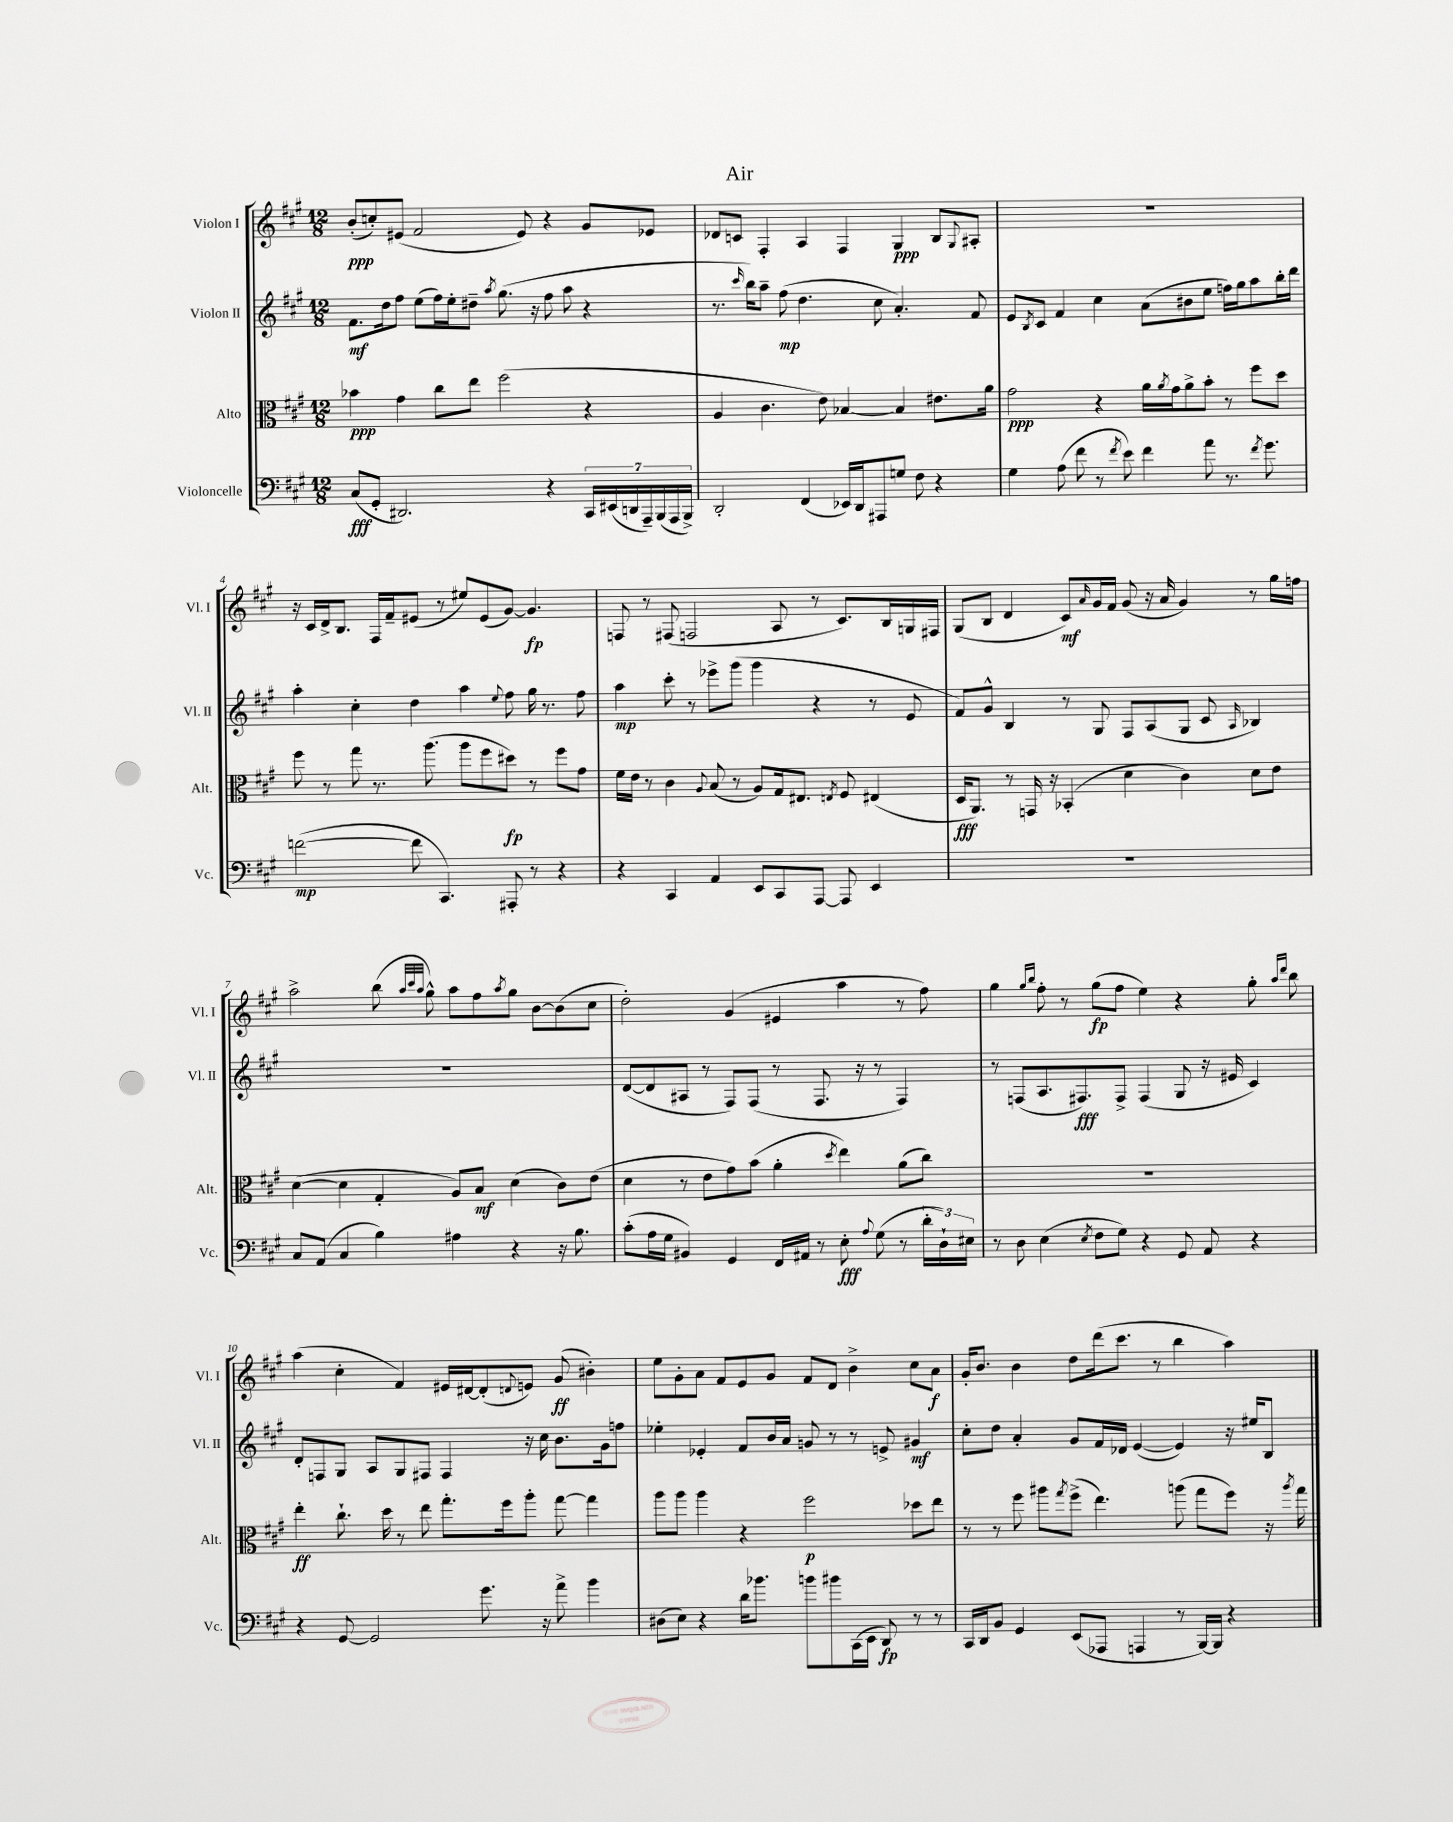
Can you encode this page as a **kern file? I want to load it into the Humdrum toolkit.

**kern	**dynam	**kern	**dynam	**kern	**dynam	**kern	**dynam
*part4	*part4	*part3	*part3	*part2	*part2	*part1	*part1
*staff4	*staff4	*staff3	*staff3	*staff2	*staff2	*staff1	*staff1
*I"Violoncelle	*	*I"Alto	*	*I"Violon II	*	*I"Violon I	*
*I'Vc.	*	*I'Alt.	*	*I'Vl. II	*	*I'Vl. I	*
*clefF4	*	*clefC3	*	*clefG2	*	*clefG2	*
*k[f#c#g#]	*	*k[f#c#g#]	*	*k[f#c#g#]	*	*k[f#c#g#]	*
*M12/8	*	*M12/8	*	*M12/8	*	*M12/8	*
=1	=1	=1	=1	=1	=1	=1	=1
(8C#/L	fff	4b-X\	ppp	8.f#\L	mf	(8b'/L	ppp
8GG#'/J	.	.	.	.	.	8ccn'/)	.
.	.	.	.	16dd\k	.	.	.
2.DD#X/)	.	4g#\	.	8ff#\J	.	(8e#X/J	.
.	.	.	.	(8ee\L	.	2f#/	.
.	.	8cc#\L	.	16ff#\L)	.	.	.
.	.	.	.	16ee'\J	.	.	.
.	.	8ee\J	.	8dd#X~\J	.	.	.
.	.	.	.	8qaa/	.	.	.
.	.	(2ff#\	.	(8.gg#\	.	.	.
.	.	.	.	.	.	8e#/)	.
.	.	.	.	16r	.	.	.
4r	.	.	.	8ff#\	.	4r	.
.	.	.	.	8aa\	.	.	.
28CC#/LL	.	4r	.	4r	.	8g#/L	.
(28EE#X/	.	.	.	.	.	.	.
28DDn/	.	.	.	.	.	.	.
28AAA~/)	.	.	.	.	.	.	.
.	.	.	.	.	.	8e-X/J	.
(28BBB/	.	.	.	.	.	.	.
28AAA/	.	.	.	.	.	.	.
28BBB^/JJ)	.	.	.	.	.	.	.
=2	=2	=2	=2	=2	=2	=2	=2
2DD'/	.	4A/	.	8.r	.	8d-X/L	.
.	.	.	.	.	.	8cn/J	.
.	.	.	.	16qqccc#/	.	.	.
.	.	.	.	16bb\KL)	.	.	.
.	.	4.c#\	.	8aa~\J	.	4F#'/	.
.	.	.	.	(8ff#\	mp	.	.
(4FF#/	.	.	.	4.dd\	.	4A/	.
.	.	8e\)	.	.	.	.	.
16EE-X/LL)	.	[4B-X/	.	.	.	4F#/	.
16DD/J	.	.	.	.	.	.	.
8AAA#X/	.	.	.	8cc#\	.	.	.
8Gn/J	.	4B-/]	.	4.a'/)	.	4G#/	ppp
8F#\	.	.	.	.	.	.	.
4r	.	8.e#X\L	.	.	.	8B/L	.
.	.	.	.	.	.	8qqG#/	.
.	.	.	.	8f#/	.	8A#X'/J	.
.	.	16a\Jk	.	.	.	.	.
=3	=3	=3	=3	=3	=3	=3	=3
4G#\	.	2g#\	ppp	8e/L	.	1.r	.
.	.	.	.	8qB/	.	.	.
.	.	.	.	8c#/J	.	.	.
(8A\	.	.	.	4f#/	.	.	.
8f#\	.	.	.	.	.	.	.
8r	.	4r	.	4cc#\	.	.	.
8qf#/	.	.	.	.	.	.	.
8e\)	.	.	.	.	.	.	.
4f#\	.	16a\LL	.	(8a\L	.	.	.
.	.	8qa/	.	.	.	.	.
.	.	16g#\J	.	.	.	.	.
.	.	8a^\	.	8b#X\	.	.	.
8a\	.	8b'\J	.	8ee\J	.	.	.
8.r	.	8r	.	16ffn\LL)	.	.	.
.	.	.	.	16gg#\J	.	.	.
.	.	8ff#\L	.	8aa\	.	.	.
8qf#/	.	.	.	.	.	.	.
8.g#\	.	.	.	.	.	.	.
.	.	8dd\J	.	16bb'\L	.	.	.
.	.	.	.	16ddd\JJ	.	.	.
!!LO:LB:g=z
=4	=4	=4	=4	=4	=4	=4	=4
([2fn\	mp	8ff#\	.	4aa'\	.	16r	.
.	.	.	.	.	.	16c#/LL	.
.	.	8r	.	.	.	16d^/J	.
.	.	.	.	.	.	8.B/J	.
.	.	8gg#\	.	4cc#'\	.	.	.
.	.	8.r	.	.	.	16F#/LL	.
.	.	.	.	.	.	16f#~/J	.
8f\]	.	.	.	4dd\	.	(8e#X/J	.
.	.	(8.aa\	.	.	.	.	.
4.CC#/)	.	.	.	.	.	8r	.
.	.	8aa\L	.	4aa\	.	8ee#X/L)	.
.	.	8ff#\	.	.	.	(8e#/	.
.	.	.	.	8qqee/	.	.	.
8AAA#X'/	.	8dd#X\J)	fp	8ff#\	.	[8g#/J)	.
8r	.	8r	.	16gg#\	.	4.g#/]	fp
.	.	.	.	8.r	.	.	.
4r	.	8ff#\L	.	.	.	.	.
.	.	8g#\J	.	8ff#\	.	.	.
=5	=5	=5	=5	=5	=5	=5	=5
4r	.	16f#\LL	.	4aa\	mp	8Fn/	.
.	.	16e\JJ	.	.	.	.	.
.	.	8r	.	.	.	8r	.
4CC#/	.	4c#\	.	8ccc#'\	.	(8F#X/	.
.	.	.	.	8r	.	2Fn/	.
.	.	8qqA/	.	.	.	.	.
4AA/	.	(8B/	.	8eee-X^\L	.	.	.
.	.	8r	.	(8ggg#\J	.	.	.
8EE/L	.	8A/L)	.	4ggg#\	.	.	.
8CC#/	.	16G#/k	.	.	.	8A/	.
.	.	8.E#X/J	.	.	.	.	.
[8AAA/J	.	.	.	4r	.	8r	.
.	.	8qEn/	.	.	.	.	.
8AAA/]	.	8F#/	.	.	.	8.c#/L)	.
4EE/	.	(4E#X/	.	8r	.	.	.
.	.	.	.	.	.	16B/L	.
.	.	.	.	8e/	.	16Gn/	.
.	.	.	.	.	.	16F#X/JJ	.
=6	=6	=6	=6	=6	=6	=6	=6
1.r	.	16D/KL	fff	8f#/L)	.	(8G#/L	.
.	.	8.AA/J)	.	.	.	.	.
.	.	.	.	8g#^^/J	.	8B/J	.
.	.	8r	.	4B/	.	4d/	.
.	.	16GGn/	.	.	.	.	.
.	.	16r	.	.	.	.	.
.	.	(4BB-X'/	.	8r	.	8c#/L)	mf
.	.	.	.	.	.	16qqa/	.
.	.	.	.	8G#/	.	16g#/L	.
.	.	.	.	.	.	16f#/JJ	.
.	.	4d\	.	8F#/L	.	(8g#/	.
.	.	.	.	(8A/	.	16r	.
.	.	.	.	.	.	16a/	.
.	.	4c#\)	.	8G#/J	.	4g#/)	.
.	.	.	.	8c#/	.	.	.
.	.	.	.	16qqA/	.	.	.
.	.	8d\L	.	4B-X/)	.	8r	.
.	.	8e\J	.	.	.	16gg#\LL	.
.	.	.	.	.	.	16ffn\JJ	.
!!LO:LB:g=z
=7	=7	=7	=7	=7	=7	=7	=7
8C#/L	.	([4d\	.	1.r	.	2aa^\	.
(8AA/J	.	.	.	.	.	.	.
4C#/	.	4d\]	.	.	.	.	.
4B\)	.	4G#'/	.	.	.	(8bb\	.
.	.	.	.	.	.	32qqaa/LLL	.
.	.	.	.	.	.	32qqccc#/	.
.	.	.	.	.	.	32qqaa/JJJ	.
.	.	.	.	.	.	8gg#^^\)	.
4A#X\	.	8A/L)	.	.	.	8aa\L	.
.	.	8B/J	mf	.	.	8ff#\	.
.	.	.	.	.	.	8qaa/	.
4r	.	(4d\	.	.	.	8gg#\J	.
.	.	.	.	.	.	[8b\L	.
16r	.	8c#\L)	.	.	.	(8b\]	.
8.B\	.	.	.	.	.	.	.
.	.	(8e\J	.	.	.	8cc#\J	.
=8	=8	=8	=8	=8	=8	=8	=8
(8c#'\L	.	4d\	.	([8d/L	.	2dd'\)	.
16A\L	.	.	.	8d/]	.	.	.
16G#\JJ	.	.	.	.	.	.	.
4BB#X/)	.	8r	.	8A#X/J	.	.	.
.	.	8e\L	.	8r	.	.	.
4GG#/	.	8g#\)	.	8F#/L)	.	(4g#/	.
.	.	(8b\J	.	(8F#/J	.	.	.
16FF#/LL	.	4a'\	.	8r	.	4e#X/	.
16AA#X/JJ	.	.	.	.	.	.	.
8r	.	.	.	8.F#/	.	.	.
.	.	8qdd/	.	.	.	.	.
8E'\	fff	4ee\)	.	.	.	4aa\	.
.	.	.	.	16r	.	.	.
8qqA/	.	.	.	.	.	.	.
(8G#\	.	.	.	8r	.	.	.
8r	.	(8a\L	.	4F#/)	.	8r	.
24d'\LL	.	8cc#\J)	.	.	.	8ff#\)	.
24D`\)	.	.	.	.	.	.	.
24E#X\JJ	.	.	.	.	.	.	.
=9	=9	=9	=9	=9	=9	=9	=9
8r	.	1.r	.	8r	.	4gg#\	.
8D\	.	.	.	(8Fn/L	.	.	.
.	.	.	.	.	.	16qqgg#/LL	.
.	.	.	.	.	.	16qqbb/JJ	.
(4E\	.	.	.	8.A/	.	8ff#'\	.
.	.	.	.	.	.	8r	.
.	.	.	.	8.F#X/)	fff	.	.
8qE/	.	.	.	.	.	.	.
8F#\L	.	.	.	.	.	(8gg#\L	fp
8G#\J)	.	.	.	8F#^/J	.	8ff#\J	.
4r	.	.	.	(4F#/	.	4ee\)	.
8GG#/	.	.	.	8G#/	.	4r	.
8AA/	.	.	.	16r	.	.	.
.	.	.	.	16e#X/	.	.	.
4r	.	.	.	4c#/)	.	8gg#'\	.
.	.	.	.	.	.	16qqaa/LL	.
.	.	.	.	.	.	16qqddd/JJ	.
.	.	.	.	.	.	8bb\	.
!!LO:LB:g=z
=10	=10	=10	=10	=10	=10	=10	=10
4r	.	4ee'\	ff	8d'/L	.	(4aa\	.
.	.	.	.	8Fn/	.	.	.
[8GG#/	.	8.cc#`\	.	8G#/J	.	4cc#'\	.
2GG#/]	.	.	.	8A/L	.	.	.
.	.	16dd\	.	.	.	.	.
.	.	8r	.	8G#/	.	4f#/)	.
.	.	8ee\	.	8F#X/J	.	.	.
.	.	8.gg#'\L	.	4F#/	.	16e#X/LL	.
.	.	.	.	.	.	[16d#X/J	.
8.g#\	.	.	.	.	.	(8d#'/]	.
.	.	16ff#\k	.	.	.	.	.
.	.	.	.	.	.	8qqdn/	.
.	.	8aa'\J	.	16r	.	8en/J)	.
16r	.	.	.	16cc#\	.	.	.
8a^\	.	[8gg#\	.	8.b\L	.	(8g#/	ff
4b\	.	4gg#\]	.	.	.	4b#X'\)	.
.	.	.	.	16g#\k	.	.	.
.	.	.	.	8ffn\J	.	.	.
=11	=11	=11	=11	=11	=11	=11	=11
(8D#X\L	.	8aa\L	.	4ee-X'\	.	8ee\L	.
8E\J)	.	8aa\J	.	.	.	8g#'\	.
4r	.	4aa\	.	4e-X'/	.	8a\J	.
.	.	.	.	.	.	8f#/L	.
16d\KL	.	4r	.	8f#/L	.	8e/	.
8.b-X\J	.	.	.	.	.	.	.
.	.	.	.	16b/L	.	8g#/J	.
.	.	.	.	16a/JJ	.	.	.
8bn\L	.	2ff#\	p	8gn/	.	8f#/L	.
8b#X\	.	.	.	8r	.	8d/J	.
(16CC#\L	.	.	.	8r	.	4b^\	.
16EE\JJ	.	.	.	.	.	.	.
8DD/)	fp	.	.	8en^/	.	.	.
8r	.	8dd-X\L	.	4g#X/	mf	8cc#\L	.
8r	.	8ee\J	.	.	.	8a\J	f
=12	=12	=12	=12	=12	=12	=12	=12
16CC#/LL	.	8r	.	8cc#'\L	.	16g#'/KL	.
16DD/J	.	.	.	.	.	8.b/J	.
8BB/J	.	8r	.	8dd\J	.	.	.
4GG#/	.	8ff#\	.	4a'/	.	4b\	.
.	.	8aa#X\L	.	.	.	.	.
.	.	8qgg#/	.	.	.	.	.
(8EE/L	.	(8ff#^\J	.	8g#/L	.	8dd\L	.
8AAA-X/J	.	4.ee\)	.	16f#/L	.	(16ddd\k	.
.	.	.	.	16d-X/JJ	.	8.ccc#\J	.
4AAAn/	.	.	.	([4e/	.	.	.
.	.	.	.	.	.	8r	.
8r	.	(8aan\	.	4e/])	.	4bb\	.
[16BBB/LL)	.	8gg#\L	.	.	.	.	.
16BBB/JJ]	.	.	.	.	.	.	.
4r	.	8ff#\J)	.	16r	.	4aa\)	.
.	.	.	.	16ee#X/KL	.	.	.
.	.	16r	.	8B/J	.	.	.
.	.	8qaa/	.	.	.	.	.
.	.	16gg#\	.	.	.	.	.
==	==	==	==	==	==	==	==
*-	*-	*-	*-	*-	*-	*-	*-
